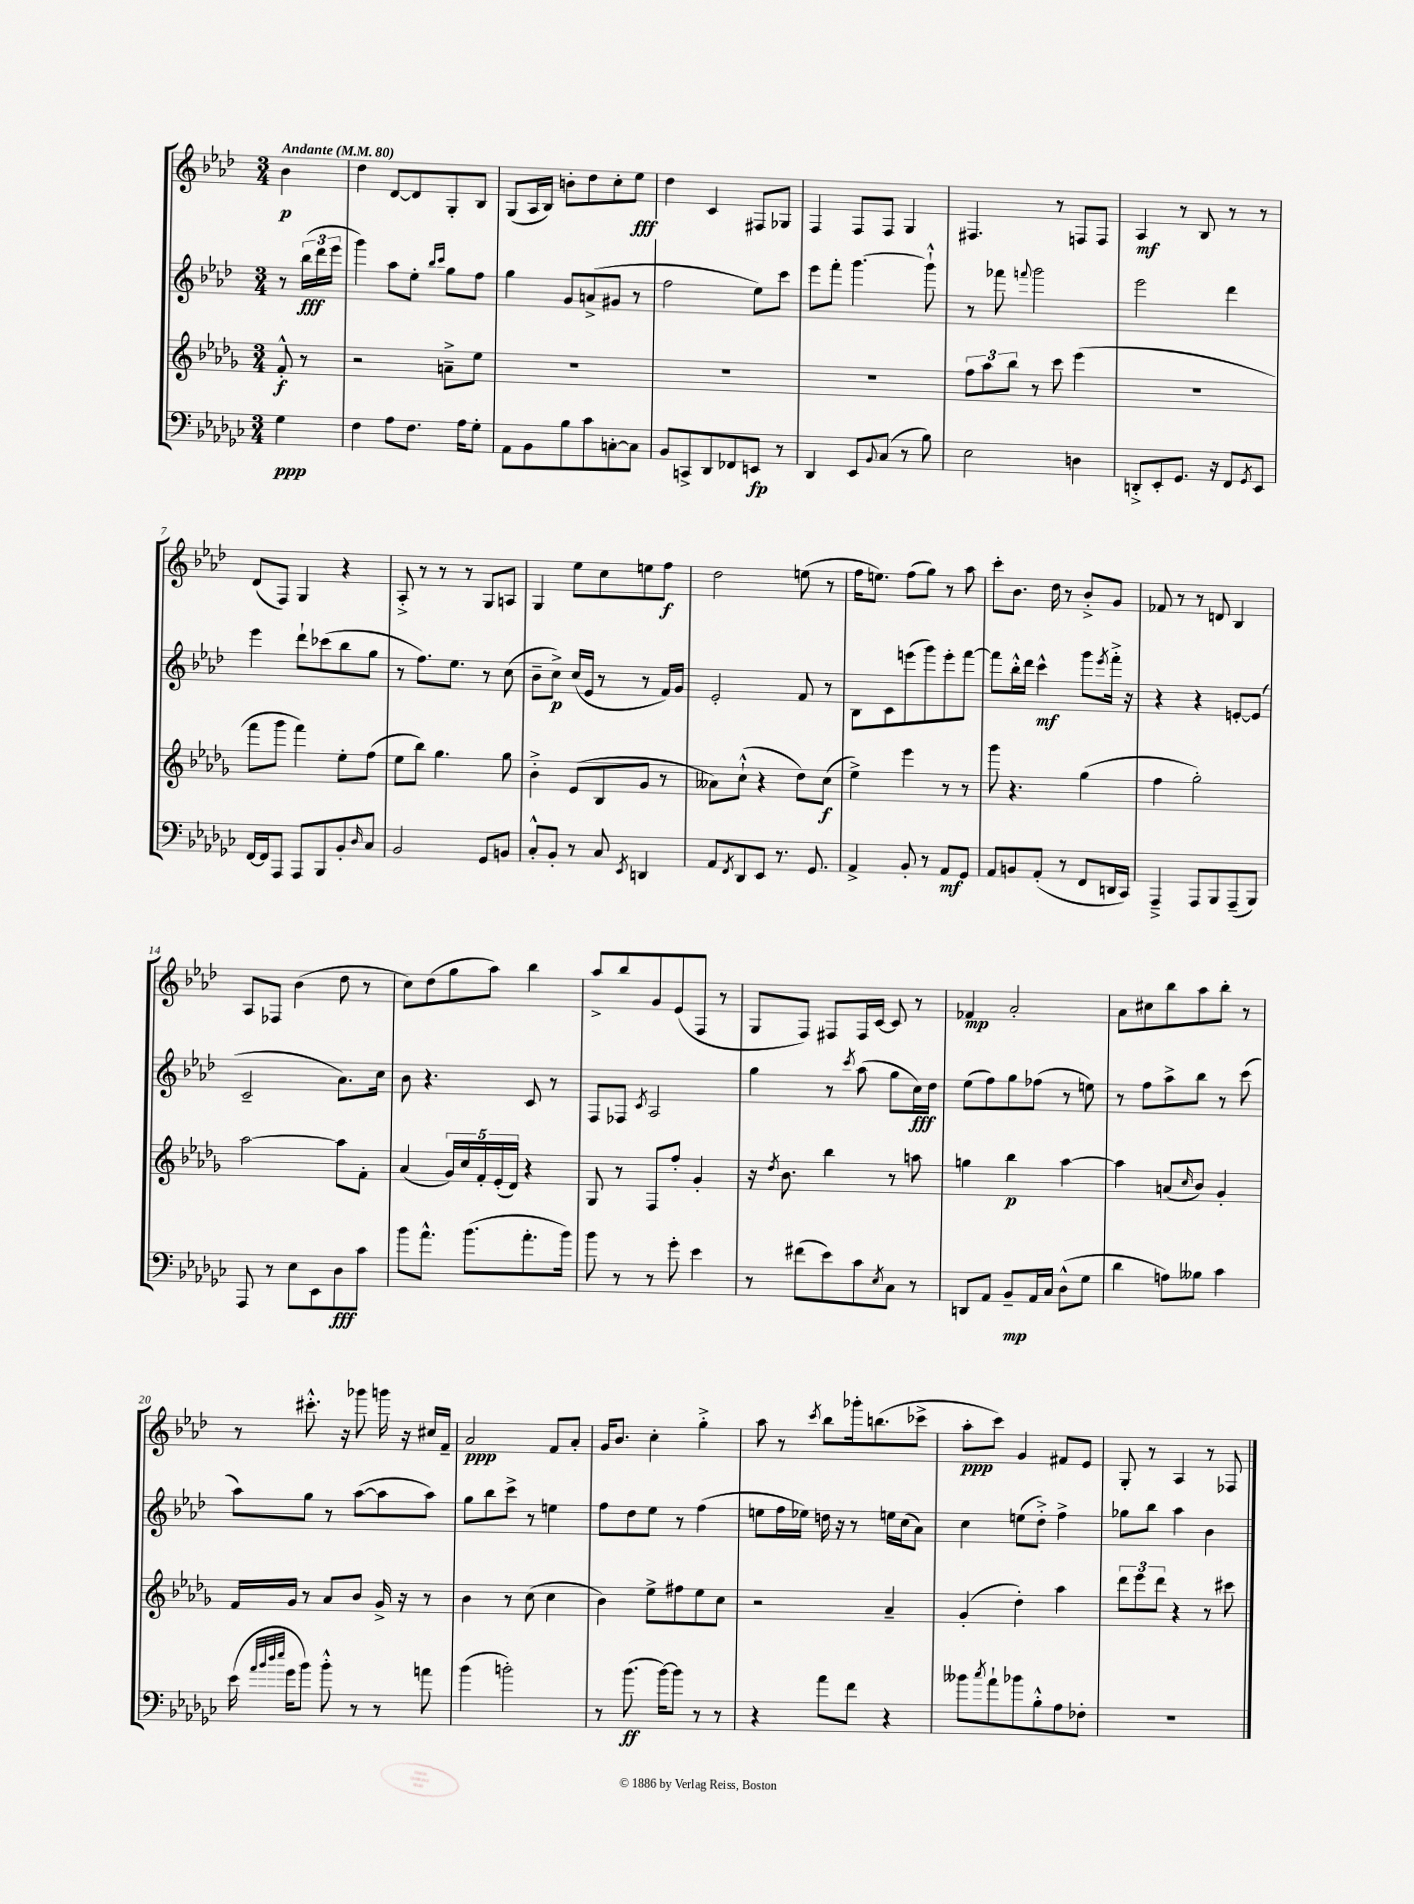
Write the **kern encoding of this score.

**kern	**dynam	**kern	**dynam	**kern	**dynam	**kern	**dynam
*part4	*part4	*part3	*part3	*part2	*part2	*part1	*part1
*staff4	*staff4	*staff3	*staff3	*staff2	*staff2	*staff1	*staff1
*clefF4	*	*clefG2	*	*clefG2	*	*clefG2	*
*k[b-e-a-d-g-c-]	*	*k[b-e-a-d-g-]	*	*k[b-e-a-d-]	*	*k[b-e-a-d-]	*
*M3/4	*	*M3/4	*	*M3/4	*	*M3/4	*
*MM80	*	*MM80	*	*MM80	*	*MM80	*
=	=	=	=	=	=	=	=
!	!	!	!	!	!	!LO:TX:a:B:t=Andante	!
4G-\	ppp	8f'^^/	f	8r	.	4b-\	p
.	.	8r	.	(24bb-\LL	fff	.	.
.	.	.	.	24ddd-\	.	.	.
.	.	.	.	24eee-\JJ	.	.	.
=1	=1	=1	=1	=1	=1	=1	=1
4F\	.	2r	.	4ggg\)	.	4dd-\	.
8A-\L	.	.	.	8aa-\L	.	[8d-/L	.
8.F\J	.	.	.	8ee-'\J	.	8d-/]	.
.	.	.	.	16qqbb-/LL	.	.	.
.	.	.	.	16qqccc/JJ	.	.	.
.	.	8an~^\L	.	8gg\L	.	8G'/	.
16A-\KL	.	.	.	.	.	.	.
8G-'\J	.	8ee-\J	.	8ff\J	.	8B-/J	.
=2	=2	=2	=2	=2	=2	=2	=2
8AA-\L	.	2.r	.	4gg\	.	(8G/L	.
8BB-\	.	.	.	.	.	16A-/L	.
.	.	.	.	.	.	16B-/JJ)	.
8B-\	.	.	.	8g/L	.	8bn'\L	.
8c-\	.	.	.	(8an^/	.	8dd-\	.
[8Cn'\	.	.	.	8g#X/J	.	8cc'\	.
8C\J]	.	.	.	8r	.	8ee-\J	fff
=3	=3	=3	=3	=3	=3	=3	=3
8BB-/L	.	2.r	.	2ff\	.	4dd-\	.
8CCn^/	.	.	.	.	.	.	.
8DD-/	.	.	.	.	.	4c/	.
8FF-X/	.	.	.	.	.	.	.
8EEn/J	fp	.	.	8ee-\L)	.	8F#X/L	.
8r	.	.	.	8ccc\J	.	8G-X/J	.
=4	=4	=4	=4	=4	=4	=4	=4
4DD-/	.	2.r	.	8eee-\L	.	4F/	.
.	.	.	.	8fff'\J	.	.	.
8EE-/L	.	.	.	[4.ggg\	.	8F/L	.
8qqBB-/	.	.	.	.	.	.	.
(8C-/J	.	.	.	.	.	8F/J	.
8r	.	.	.	.	.	4G/	.
8B-\)	.	.	.	8ggg`^^\]	.	.	.
=5	=5	=5	=5	=5	=5	=5	=5
2E-\	.	12ff\L	.	8r	.	4.F#X/	.
.	.	12aa-\	.	.	.	.	.
.	.	.	.	8fff-X\	.	.	.
.	.	12bb-\J	.	.	.	.	.
.	.	.	.	8qqfffn/	.	.	.
.	.	8r	.	2ggg\	.	.	.
.	.	8ccc\	.	.	.	8r	.
4Dn\	.	(4eee-\	.	.	.	8Fn/L	.
.	.	.	.	.	.	8F/J	.
=6	=6	=6	=6	=6	=6	=6	=6
8DDn'^/L	.	2.r	.	2eee-\	.	4A-/	mf
8EE-'/	.	.	.	.	.	.	.
8.GG-/J	.	.	.	.	.	8r	.
.	.	.	.	.	.	8B-/	.
16r	.	.	.	.	.	.	.
8FF/L	.	.	.	4ddd-\	.	8r	.
8qGG-/	.	.	.	.	.	.	.
8EE-/J	.	.	.	.	.	8r	.
!!LO:LB:g=z
=7	=7	=7	=7	=7	=7	=7	=7
[16FF/LL	.	8fff\L	.	4eee-\	.	(8d-/L	.
16FF/J]	.	.	.	.	.	.	.
8AAA-/J	.	8ggg-\J	.	.	.	8F/J)	.
8AAA-/L	.	4fff\)	.	8ddd-`\L	.	4G/	.
8BBB-/	.	.	.	(8ccc-X\	.	.	.
8BB-'/	.	8ee-'\L	.	8bb-\	.	4r	.
16qqD-/	.	.	.	.	.	.	.
8C-/J	.	(8ff\J	.	8gg\J	.	.	.
=8	=8	=8	=8	=8	=8	=8	=8
2BB-/	.	8ee-\L	.	8r	.	8A-'^/	.
.	.	8bb-\J)	.	8.ff\L)	.	8r	.
.	.	4.gg-\	.	.	.	8r	.
.	.	.	.	8.ee-\J	.	.	.
.	.	.	.	.	.	8r	.
8GG-/L	.	.	.	8r	.	8G/L	.
8BBn/J	.	8gg-\	.	(8cc\	.	8An/J	.
=9	=9	=9	=9	=9	=9	=9	=9
8C-'^^/L	.	4b-'^\	.	8b-~\L	.	4G/	.
8BB-'/J	.	.	.	8cc^\J)	p	.	.
8r	.	(8e-/L	.	(16cc/LL	.	8ee-\L	.
.	.	.	.	16e-/JJ	.	.	.
8C-/	.	8B-/	.	8r	.	8cc\	.
8qEE-/	.	.	.	.	.	.	.
4DDn/	.	8g-/J	.	8r	.	8een\	.
.	.	8r	.	16f/LL)	.	8ff\J	f
.	.	.	.	16g/JJ	.	.	.
=10	=10	=10	=10	=10	=10	=10	=10
8AA-/L	.	8a--X\L)	.	2e-'/	.	2dd-\	.
8qFF/	.	.	.	.	.	.	.
8DD-/	.	(8cc`^^\J	.	.	.	.	.
8EE-/J	.	4r	.	.	.	.	.
8.r	.	.	.	.	.	.	.
.	.	8dd-\L)	.	8f/	.	(8een\	.
8.GG-/	.	.	.	.	.	.	.
.	.	(8cc\J	f	8r	.	8r	.
=11	=11	=11	=11	=11	=11	=11	=11
4AA-^/	.	4ee-^\)	.	8B-\L	.	16ff\KL	.
.	.	.	.	.	.	8.een\J)	.
.	.	.	.	8c\	.	.	.
8BB-'/	.	4eee-\	.	(8eeen\	.	(8ff\L	.
8r	.	.	.	8ggg\)	.	8gg\J)	.
8AA-/L	mf	8r	.	8eee'\	.	8r	.
8GG-/J	.	8r	.	[8fff\J	.	8aa-\	.
=12	=12	=12	=12	=12	=12	=12	=12
8AA-/L	.	8ggg-\	.	8fff\L]	.	8ccc'\L	.
8BBn/	.	4.r	.	16bb-'^^\L	.	8.b-\J	.
.	.	.	.	16ddd-\JJ	.	.	.
(8AA-'/J	.	.	.	4ccc^^\	mf	.	.
.	.	.	.	.	.	16dd-\	.
8r	.	.	.	.	.	8r	.
8FF/L	.	(4gg-\	.	8ggg\L	.	8b-'^/L	.
.	.	.	.	8qeee-/	.	.	.
16DDn/L	.	.	.	16fff'^\Jk	.	8g/J	.
16CC-/JJ)	.	.	.	16r	.	.	.
=13	=13	=13	=13	=13	=13	=13	=13
4AAA-~^/	.	4ff\	.	4r	.	8f-X/	.
.	.	.	.	.	.	8r	.
8AAA-/L	.	2gg-'\)	.	4r	.	8r	.
8BBB-/	.	.	.	.	.	8dn/	.
(8AAA-~/	.	.	.	[8en'/L	.	4B-/	.
8BBB-/J)	.	.	.	(8e/J]	.	.	.
!!LO:LB:g=z
=14	=14	=14	=14	=14	=14	=14	=14
8AAA-/	.	[2aa-\	.	2c~/	.	8A-/L	.
8r	.	.	.	.	.	8F-X/J	.
8E-\L	.	.	.	.	.	(4b-\	.
8EE-\	.	.	.	.	.	.	.
8D-\	fff	8aa-\L]	.	8.a-\L)	.	8dd-\	.
8c-\J	.	8f'\J	.	.	.	8r	.
.	.	.	.	16cc\Jk	.	.	.
=15	=15	=15	=15	=15	=15	=15	=15
8b-\L	.	(4a-/	.	8b-\	.	8cc\L)	.
8.a-^^\J	.	.	.	4.r	.	(8dd-\	.
.	.	20g-/LL)	.	.	.	8gg\	.
.	.	20cc/	.	.	.	.	.
(8.b-\L	.	.	.	.	.	.	.
.	.	20f'/	.	.	.	.	.
.	.	.	.	.	.	8aa-\J)	.
.	.	(20e-'/	.	.	.	.	.
.	.	20d-/JJ)	.	.	.	.	.
8.a-'\	.	4r	.	8c/	.	4bb-\	.
.	.	.	.	8r	.	.	.
16b-\Jk)	.	.	.	.	.	.	.
=16	=16	=16	=16	=16	=16	=16	=16
8b-\	.	8G-/	.	8F/L	.	8aa-^/L	.
8r	.	8r	.	8F-X/J	.	8bb-/	.
.	.	.	.	8qc/	.	.	.
8r	.	8F/L	.	2A-/	.	8g/	.
8g-'\	.	8ff'/J	.	.	.	(8e-/	.
4e-\	.	4g-'/	.	.	.	8F/J	.
.	.	.	.	.	.	8r	.
=17	=17	=17	=17	=17	=17	=17	=17
8r	.	16r	.	4gg\	.	8G/L	.
.	.	8qdd-/	.	.	.	.	.
.	.	8.b-\	.	.	.	.	.
(8f#X\L	.	.	.	.	.	8F/J)	.
8e-\)	.	4bb-\	.	8r	.	8F#X/L	.
.	.	.	.	8qccc/	.	.	.
8c-\	.	.	.	(8aa-\	.	16F#/L	.
.	.	.	.	.	.	[16c/JJ	.
8qE-/	.	.	.	.	.	.	.
8C-\J	.	8r	.	8gg\L	.	8c/]	.
8r	.	8aan\	.	16cc\L)	fff	8r	.
.	.	.	.	16dd-\JJ	.	.	.
=18	=18	=18	=18	=18	=18	=18	=18
8DDn/L	.	4ggn\	.	(8ee-\L	.	4f-X/	mp
8AA-/J	.	.	.	8ff\)	.	.	.
8BB-~/L	mp	4bb-\	p	8gg\	.	2a-'/	.
16AA-/L	.	.	.	(8ff-X\J	.	.	.
16C-/JJ	.	.	.	.	.	.	.
(8D-^^\L	.	[4aa-\	.	8r	.	.	.
8G-\J	.	.	.	8een\)	.	.	.
=19	=19	=19	=19	=19	=19	=19	=19
4d-\	.	4aa-\]	.	8r	.	8a-\L	.
.	.	.	.	8ff\L	.	8cc#X\	.
8An\L)	.	(8an/L	.	8aa-^\	.	8bb-\	.
.	.	16qqcc/	.	.	.	.	.
8B--X\J	.	8b-/J)	.	8bb-\J	.	8aa-\	.
4c-\	.	4g-'/	.	8r	.	8bb-'\J	.
.	.	.	.	(8ccc\	.	8r	.
!!LO:LB:g=z
=20	=20	=20	=20	=20	=20	=20	=20
(16e-\	.	16f/LL	.	8aa-\L)	.	8r	.
32qqa-/LLL	.	.	.	.	.	.	.
32qqb-/	.	.	.	.	.	.	.
32qqdd-/	.	.	.	.	.	.	.
32qqee-/JJJ	.	.	.	.	.	.	.
16g-\KL	.	16g-/JJ	.	.	.	.	.
8b-\J)	.	8r	.	8gg\J	.	8.ccc#X'^^\	.
8b-'^^\	.	8a-/L	.	8r	.	.	.
.	.	.	.	.	.	16r	.
8r	.	8b-/J	.	([8aa-\L	.	8ggg-X\	.
8r	.	16g-^/	.	8aa-\]	.	16gggn\	.
.	.	16r	.	.	.	16r	.
8an\	.	8r	.	8aa-\J)	.	16cc#X/LL	.
.	.	.	.	.	.	16f~/JJ	.
=21	=21	=21	=21	=21	=21	=21	=21
(4b-\	.	4b-\	.	8gg\L	.	2a-/	ppp
.	.	.	.	8bb-\	.	.	.
2bn'\)	.	8r	.	8ccc^\J	.	.	.
.	.	(8cc\	.	8r	.	.	.
.	.	4cc\	.	4een\	.	8f/L	.
.	.	.	.	.	.	8a-'/J	.
=22	=22	=22	=22	=22	=22	=22	=22
8r	.	4b-\)	.	8ff\L	.	16g/KL	.
.	.	.	.	.	.	8.b-/J	.
(8.b-\	ff	.	.	8dd-\	.	.	.
.	.	8ee-^\L	.	8ee-\J	.	4cc'\	.
[16b-\KL)	.	.	.	.	.	.	.
8b-\J]	.	8ff#X\	.	8r	.	.	.
8r	.	8ee-\	.	(4ff\	.	4gg'^\	.
8r	.	8cc\J	.	.	.	.	.
=23	=23	=23	=23	=23	=23	=23	=23
4r	.	2r	.	8een\L	.	8aa-\	.
.	.	.	.	16ff\L	.	8r	.
.	.	.	.	16ee-X\JJ)	.	.	.
.	.	.	.	.	.	8qccc/	.
8a-\L	.	.	.	16ddn\	.	8bb-\L	.
.	.	.	.	16r	.	.	.
8f\J	.	.	.	8r	.	16ggg-X'\k	.
.	.	.	.	.	.	(8.bbn\	.
4r	.	4a-~/	.	16een\LL	.	.	.
.	.	.	.	(16cc\J	.	.	.
.	.	.	.	8a-\J)	.	8ccc-X^\J	.
=24	=24	=24	=24	=24	=24	=24	=24
8b--X\L	.	(4g-'/	.	4cc\	.	8aa-'\L	ppp
8qcc-/	.	.	.	.	.	.	.
8a-`\	.	.	.	.	.	8ccc\J)	.
8b-X\	.	4dd-'\)	.	(8een\L	.	4g/	.
8B-'^^\	.	.	.	8dd-'^\J)	.	.	.
8A-\	.	4aa-\	.	4ff^\	.	8f#X/L	.
8F-X'\J	.	.	.	.	.	8e-/J	.
=25	=25	=25	=25	=25	=25	=25	=25
2.r	.	12ddd-\L	.	8gg-X\L	.	8G'/	.
.	.	12eee-\	.	.	.	.	.
.	.	.	.	8bb-\J	.	8r	.
.	.	12ddd-\J	.	.	.	.	.
.	.	4r	.	4aa-\	.	4A-/	.
.	.	8r	.	4b-\	.	8r	.
.	.	8ccc#X\	.	.	.	8F-X/	.
==	==	==	==	==	==	==	==
*-	*-	*-	*-	*-	*-	*-	*-
